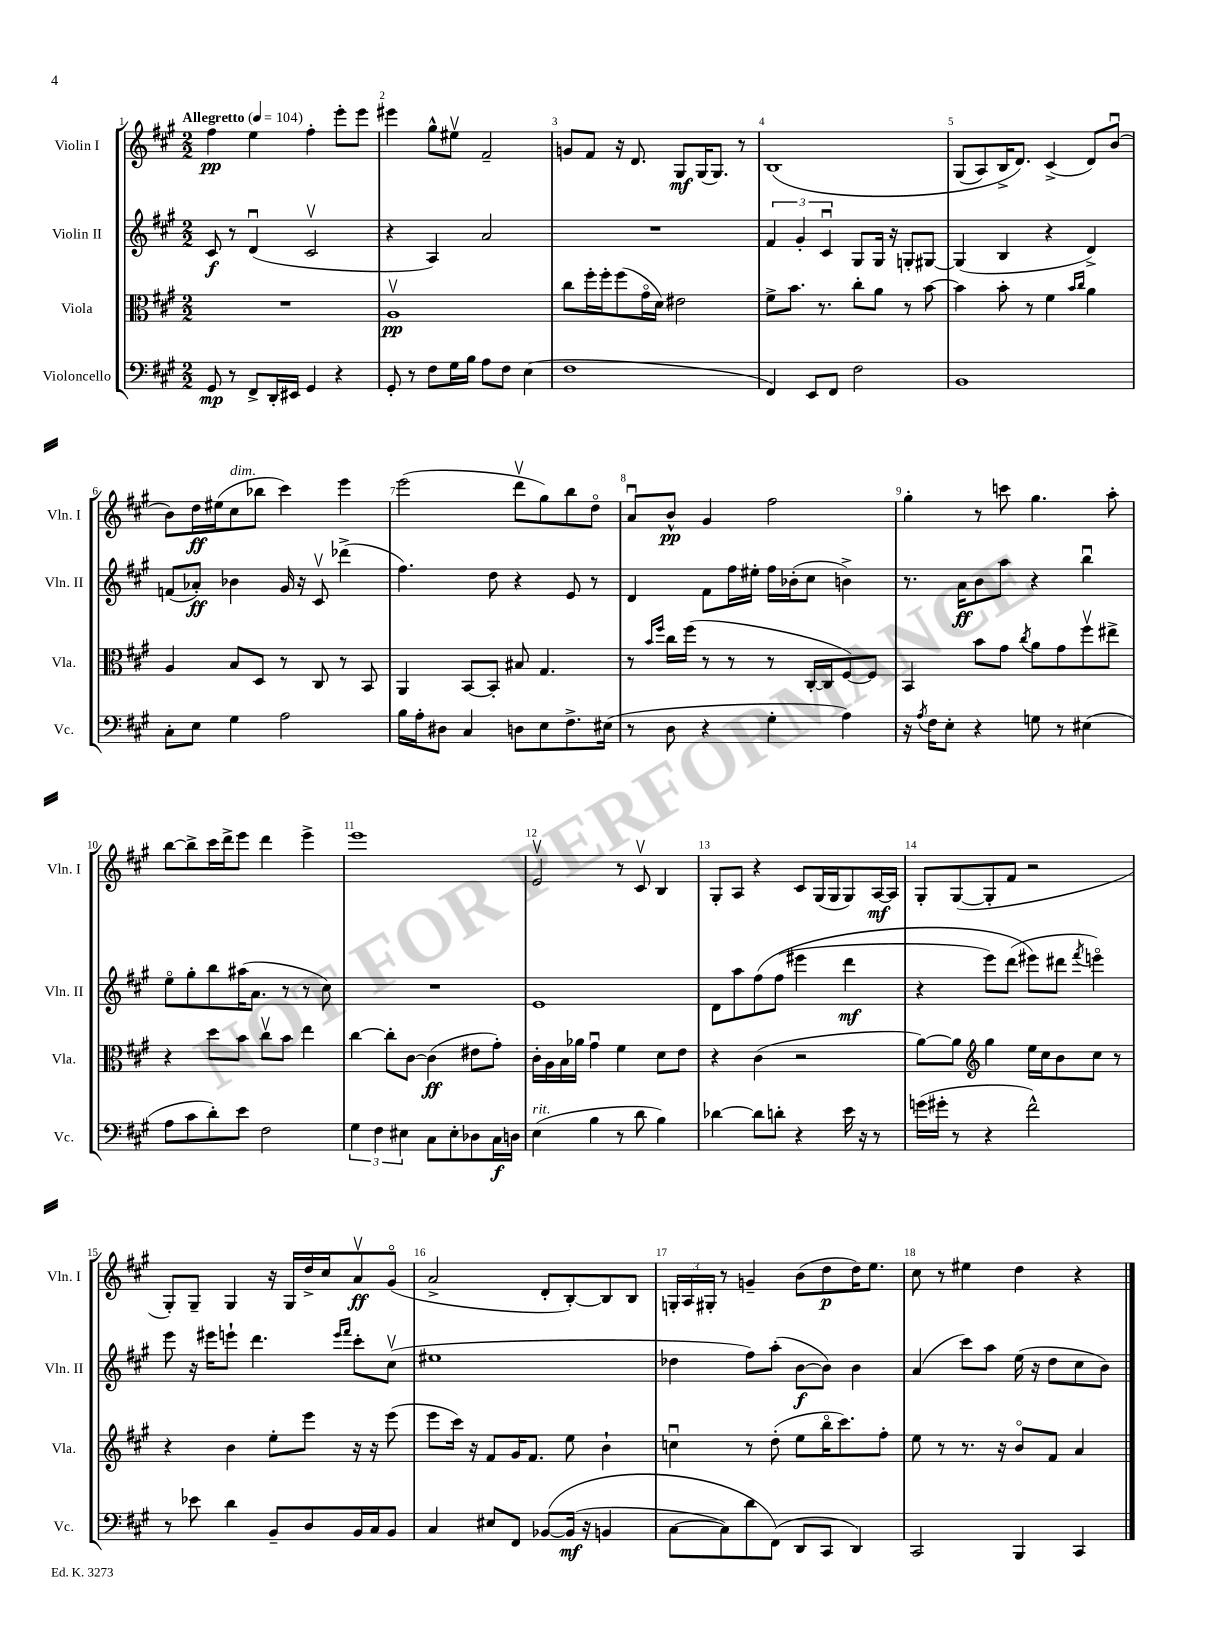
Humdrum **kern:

**kern	**kern	**kern	**kern
*staff4	*staff3	*staff2	*staff1
*clefF4	*clefC3	*clefG2	*clefG2
*k[f#c#g#]	*k[f#c#g#]	*k[f#c#g#]	*k[f#c#g#]
*M2/2	*M2/2	*M2/2	*M2/2
*MM104	*MM104	*MM104	*MM104
8GG#/	1r	8c#/	4ff#\
8r	.	8r	.
8FF#^/L	.	(4du/	4ee\
16DD'/L	.	.	.
16EE#/JJ	.	.	.
4GG#/	.	2c#v/	4ff#'\
4r	.	.	8eee'\L
.	.	.	8eee\J
=	=	=	=
8GG#'/	1Av	4r	4eee#\
8r	.	.	.
8F#\L	.	4A/)	8gg#^^\L
16G#\L	.	.	8ee#v\J
16B\JJ	.	.	.
8A\L	.	2a/	2f#~/
8F#\J	.	.	.
(4E\	.	.	.
=	=	=	=
1F#	8cc#\L	1r	8g/L
.	16ff#'\L	.	8f#/J
.	16ff#'\J	.	.
.	(8ff#\	.	16r
.	.	.	8.d/
.	16g#o\L	.	.
.	16d\JJ)	.	.
.	2e#\	.	8G#/L
.	.	.	(16G#/K
.	.	.	8.G#/J)
.	.	.	8r
=	=	=	=
4FF#/)	8f#^\L	6f#/	&(1B
.	8.b\J	.	.
.	.	6g#'/	.
8EE/L	.	.	.
.	8.r	.	.
.	.	6c#u/	.
8FF#/J	.	.	.
2F#\	8cc#'\L	8G#/L	.
.	8a\J	16G#/Jk	.
.	.	16r	.
.	8r	8G'/L	.
.	[8b\	[8G#/J	.
=	=	=	=
1BB	4b\]	(4G#/]	(8G#/L
.	.	.	8A/)
.	8b'\	4B/	16B^/K
.	.	.	8.d/J&)
.	8r	.	.
.	4f#\	4r	(4c#^/
.	16qqb/LL	.	.
.	16qqcc#/JJ	.	.
.	4a\	4d^/)	8d/L)
.	.	.	(8bu/J
=	=	=	=
8C#'\L	4A/	(8f/L	8b\L)
8E\J	.	8a-'/J)	16dd\L
.	.	.	(16ee#\J
4G#\	8B/L	4b-\	8cc#\
.	8D/J	.	8bb-\J
2A\	8r	16g#/	4ccc#\)
.	.	16r	.
.	8C#/	8c#v/	.
.	8r	(4ddd-^\	4eee\
.	8BB/	.	.
=	=	=	=
16B\LL	4AA/	4.ff#\)	(2eee\
16A'\J	.	.	.
8D#\J	.	.	.
4C#/	[8BB/L	.	.
.	8BB'/]J	8dd\	.
8D\L	8B#/	4r	8dddv\L
8E\	4.G#/	.	8gg#\)
8.F#^\	.	8e/	8bb\
.	.	8r	8ddo\J
(16E#\Jk	.	.	.
=	=	=	=
8r	8r	4d/	8au/L
.	16qqb/LL	.	.
.	16qqff#/JJ	.	.
8D\	16cc#\LL	.	8b^^/J
.	(16ff#\JJ	.	.
4r	8r	8f#\L	4g#/
.	8r	16ff#\L	.
.	.	16ee#'\JJ	.
4G#'\	8r	16ff#\LL	2ff#\
.	.	(16b-'\J	.
.	[16C#'/LL	8cc#\J	.
.	16C#/]J	.	.
4A\)	[8F#/)	4b^\)	.
.	8F#/]J	.	.
=	=	=	=
16r	4BB/	8.r	4gg#'\
8qA/	.	.	.
16F#\LK	.	.	.
8E'\J	.	.	.
.	.	16a\LK	.
4r	8b\L	8b\	8r
.	8g#\J	8aa\J	8ccc\
.	8qcc#/	.	.
8G\	8a\L	4r	4.gg#\
8r	8g#\	.	.
(4E#\	8ff#v\	4bbu\	.
.	8ee#^\J	.	8aa'\
=	=	=	=
8A\L	4r	8eeo\L	[8bb\L
8c#\	.	8gg#'\	8bb^\]
8d'\)	8dd\L	8bb\	16ccc#\L
.	.	.	16ddd^\J
8e\J	8b\J	(16aa#\K	8eee\J
.	.	8.a\J	.
2F#\	8cc#v\L	.	4ddd\
.	8b\J	8r	.
.	4ee\	8r	4eee^\
.	.	8cc#\)	.
=	=	=	=
6G#\	[4cc#\	1r	1eee
6F#\	.	.	.
.	8cc#'\]L	.	.
6E#\	.	.	.
.	[8c#\J	.	.
8C#\L	(4c#\]	.	.
8E#'\	.	.	.
8D-\	8e#\L	.	.
16C#\L	8g#'\J)	.	.
16D\JJ	.	.	.
=	=	=	=
(4E\	16c#'\LL	1e	2ev/
.	16A\	.	.
.	16B\	.	.
.	16a-\JJ	.	.
4B\	4g#u\	.	.
8r	4f#\	.	8r
8d\	.	.	8c#v/
4B\)	8d\L	.	4B/
.	8e\J	.	.
=	=	=	=
[4d-\	4r	8d\L	8G#'/L
.	.	8aa\	8A/J
8d-\]L	(4c#\	&(8ff#\	4r
8d'\J	.	(8ff#\J	.
4r	2r	4eee#\	8c#/L
.	.	.	(16G#/L
.	.	.	16G#/J
16e\	.	4ddd\	8G#/)
16r	.	.	.
8r	.	.	[16A/L
.	.	.	16A/]JJ
=	=	=	=
(16g\LL	[8a\L)	4r	8G#'/L
16g#'\JJ	.	.	.
8r	8a\]J	.	([8G#/
*	*clefG2	*	*
4r	4gg#\	8eee\L)	8G#'/]
.	.	(8ddd\J	8f#/J
2f#^^\)	16ee\LL	8eee#\L&)	2r
.	16cc#\J	.	.
.	8b\	8ddd#\J	.
.	.	8qfff#/	.
.	8cc#\J	4eeeo\)	.
.	8r	.	.
=	=	=	=
8r	4r	8eee\	8G#'/L)
8e-\	.	16r	8G#~/J
.	.	16eee#\LK	.
4d\	4b\	8eee`\J	4G#/
.	.	4.ddd\	.
8BB~/L	8ee'\L	.	16r
.	.	.	16G#/LL
8D/	8eee\J	.	16dd^/
.	.	.	16cc#/J
.	.	16qqeee/LL	.
.	.	16qqfff#/JJ	.
16BB/L	16r	8ccc#'\L	8av/
16C#/J	16r	.	.
8BB/J	(8eee\	(8cc#v\J	(8g#o/J
=	=	=	=
4C#/	8eee\L	1ee#	2a^/
.	16ccc#\Jk)	.	.
.	16r	.	.
8E#/L	8f#/L	.	.
8FF#/J	16g#/K	.	.
.	8.f#/J	.	.
&([8BB-/L	.	.	8d'/L
(16BB-/]Jk	8ee\	.	[8B'/)
16r	.	.	.
4BB/	4b`\	.	8B/]
.	.	.	8B/J
=	=	=	=
[8C#\L	4ccu\	4dd-\	24G'/LL
.	.	.	24A/
.	.	.	24G#'/JJ
8C#\])	.	.	8r
8d\	8r	8ff#\L)	4g~/
(8FF#\J&)	(8dd'\	(8aa'\J	.
8DD/L	8ee\L	[8b\L	(8b\L
8CC#/J	16bbo\K	8b\]J)	8dd\
.	8.ccc#\)	.	.
4DD/)	.	4b\	16dd\K)
.	.	.	8.ee\J
.	8ff#'\J	.	.
=	=	=	=
2CC#/	8ee\	(4a/	8cc#\
.	8r	.	8r
.	8.r	8ccc#\L)	4ee#\
.	.	8aa\J	.
.	16r	.	.
4BBB/	8bo/L	(16ee\	4dd\
.	.	16r	.
.	8f#/J	8dd\L	.
4CC#/	4a/	8cc#\	4r
.	.	8b\J)	.
==	==	==	==
*-	*-	*-	*-
